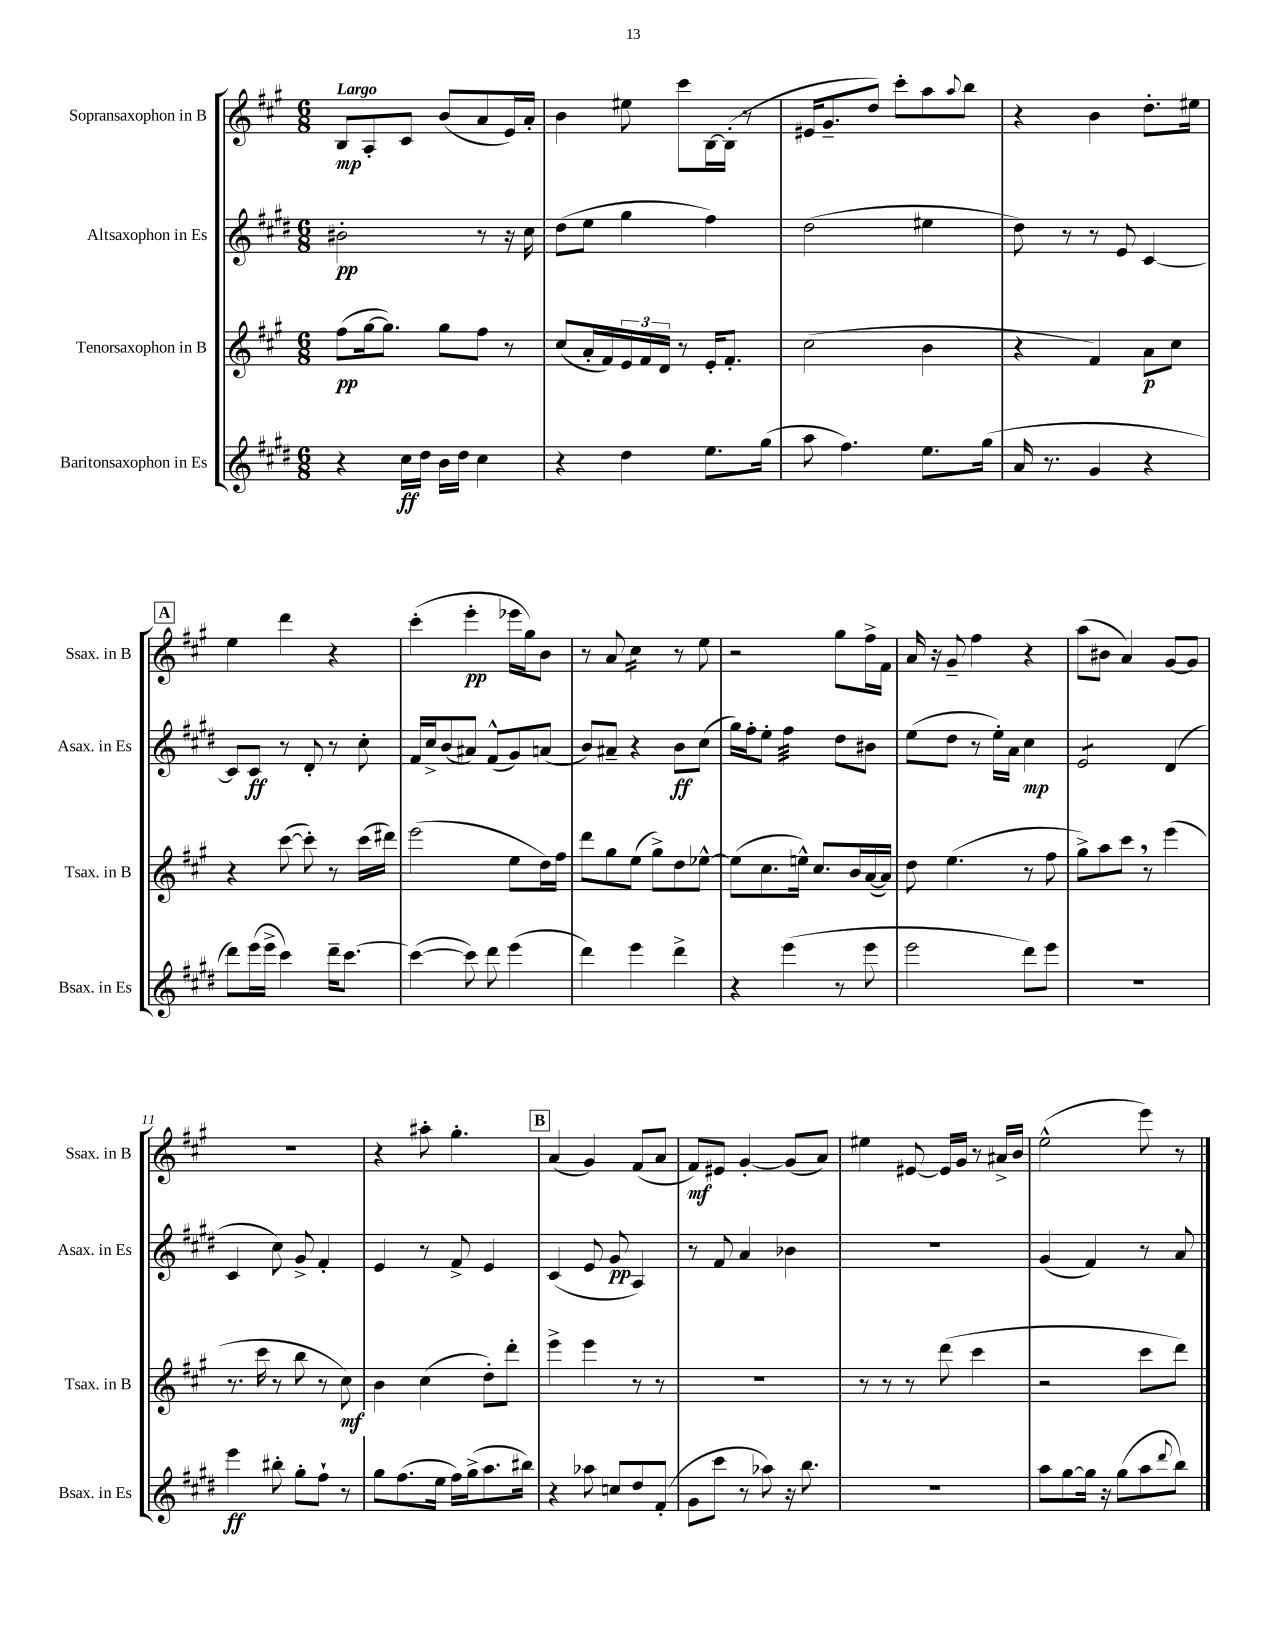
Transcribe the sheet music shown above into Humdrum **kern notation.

**kern	**kern	**kern	**kern
*staff4	*staff3	*staff2	*staff1
*clefG2	*clefG2	*clefG2	*clefG2
*k[f#c#g#d#]	*k[f#c#g#]	*k[f#c#g#d#]	*k[f#c#g#]
*M6/8	*M6/8	*M6/8	*M6/8
4r	(8ff#	2b#'	8B
.	[16gg#	.	8A'
.	8.gg#])	.	.
16cc#	.	.	8c#
16dd#	.	.	.
16b	8gg#	.	(8b
16dd#	.	.	.
4cc#	8ff#	8r	8a
.	8r	16r	16e)
.	.	16cc#	16a'
=	=	=	=
4r	(8cc#	(8dd#	4b
.	16a'	8ee	.
.	16f#)	.	.
4dd#	24e	4gg#	8ee#
.	24f#	.	.
.	24d	.	.
.	8r	.	8ccc#
8.ee	16e'	4ff#)	[16B
.	8.f#'	.	(16B']
.	.	.	8r
(16gg#	.	.	.
=	=	=	=
8aa	(2cc#	(2dd#	16e#
.	.	.	8.g#~
4.ff#)	.	.	.
.	.	.	8dd)
.	.	.	8ccc#'
8.ee	4b	4ee#	8aa
.	.	.	8qqaa
.	.	.	8bb
(16gg#	.	.	.
=	=	=	=
16a	4r	8dd#)	4r
8.r	.	.	.
.	.	8r	.
4g#	4f#)	8r	4b
.	.	8e	.
4r	8a	[4c#	8.dd'
.	8cc#	.	.
.	.	.	16ee#
=	=	=	=
8ddd#)	4r	8c#]	4ee
(16eee	.	8c#	.
16eee^	.	.	.
4ccc#)	([8ccc#	8r	4ddd
.	8ccc#'])	8d#'	.
16ddd#~	8r	8r	4r
[8.ccc#	.	.	.
.	(16ccc#	8cc#'	.
.	16ddd#)	.	.
=	=	=	=
(4ccc#_	(2eee	16f#	(4ccc#'
.	.	16cc#^	.
.	.	(8b	.
8ccc#])	.	8a#)	4eee'
8ddd#	.	(8f#^^	.
(4eee	8ee	8g#)	16eee-
.	.	.	16gg#)
.	16dd)	(8a	8b
.	16ff#	.	.
=	=	=	=
4ddd#)	8ddd	8b)	8r
.	8gg#	8a#~	8a
4eee	(8ee	4r	4cc#
.	8gg#^)	.	.
4ddd#^	8dd	8b	8r
.	[8ee-^^	(8cc#	8ee
=	=	=	=
4r	(8ee-]	16gg#)	2r
.	.	16ff#'	.
.	8.cc#	8ee'	.
(4eee	.	4ff#	.
.	16ee^^)	.	.
.	8.cc#	.	.
8r	.	8dd#	8gg#
.	16b	.	.
8eee	([16a	8b#	16ff#^
.	16a])	.	16f#
=	=	=	=
2eee	8dd	(8ee	16a
.	.	.	16r
.	(4.ee	8dd#	8g#~
.	.	8r	4ff#
.	.	16ee')	.
.	.	16a	.
8ddd#)	8r	4cc#	4r
8eee	8ff#	.	.
=	=	=	=
2.r	8gg#^)	2e	(8aa
.	8aa	.	8b#
.	8ccc#	.	4a)
.	8r	.	.
.	(4eee	(4d#	[8g#
.	.	.	8g#]
=	=	=	=
4eee	8.r	4c#	2.r
.	16ccc#	.	.
8bb#'	8r	8cc#)	.
8gg#'	8bb	8g#^	.
8ff#`	8r	4f#'	.
8r	8cc#)	.	.
=	=	=	=
8gg#	4b	4e	4r
(8.ff#	.	.	.
.	(4cc#	8r	8aa#'
16ee	.	.	.
16ff#)	.	8f#^	4.gg#'
(16gg#^	.	.	.
8.aa	8dd')	4e	.
.	8ddd'	.	.
16bb#)	.	.	.
=	=	=	=
4r	4eee^	(4c#	(4a
8aa-	4eee	8e	4g#)
8cc	.	8g#	.
8dd#	8r	4A)	(8f#
(8f#'	8r	.	8a
=	=	=	=
8g#	2.r	8r	8f#)
8ccc#	.	8f#	8e#
8r	.	4a	[4g#'
8aa-)	.	.	.
16r	.	4b-	(8g#]
8.bb	.	.	.
.	.	.	8a)
=	=	=	=
2.r	8r	2.r	4ee#
.	8r	.	.
.	8r	.	[8e#
.	(8ddd	.	16e#]
.	.	.	16g#
.	4ccc#	.	8r
.	.	.	16a#^
.	.	.	16b
=	=	=	=
8aa	2r	(4g#	(2ee^^
[8gg#	.	.	.
16gg#]	.	4f#)	.
16r	.	.	.
(8gg#	.	.	.
8aa	8ccc#	8r	8eee)
8qqddd#	.	.	.
8bb)	8ddd)	8a	8r
==	==	==	==
*-	*-	*-	*-
